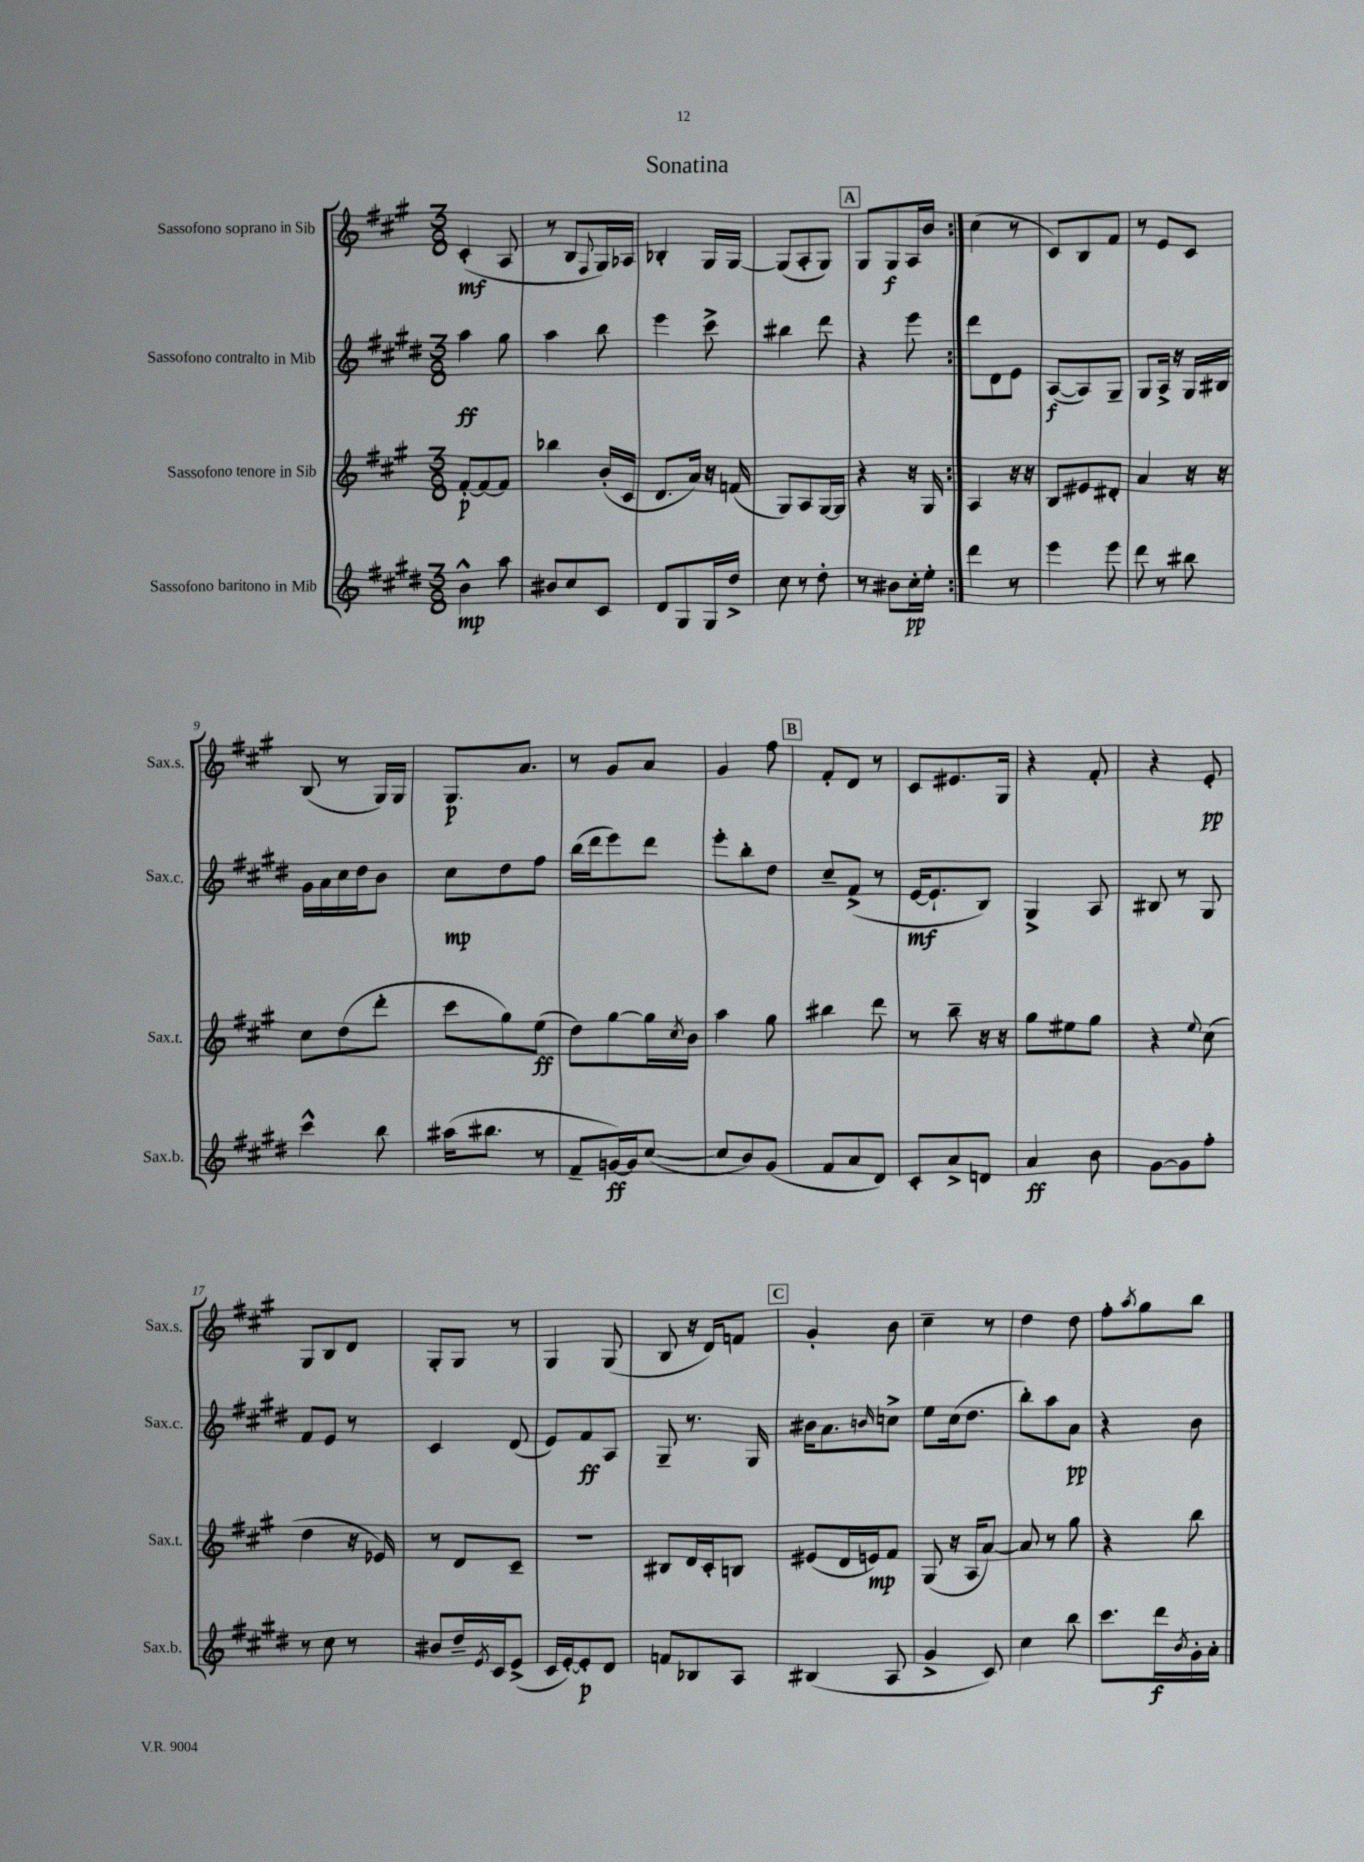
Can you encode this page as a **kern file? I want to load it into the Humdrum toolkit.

**kern	**dynam	**kern	**dynam	**kern	**dynam	**kern	**dynam
*part4	*part4	*part3	*part3	*part2	*part2	*part1	*part1
*staff4	*staff4	*staff3	*staff3	*staff2	*staff2	*staff1	*staff1
*I"Sassofono baritono in Mib	*	*I"Sassofono tenore in Sib	*	*I"Sassofono contralto in Mib	*	*I"Sassofono soprano in Sib	*
*I'Sax.b.	*	*I'Sax.t.	*	*I'Sax.c.	*	*I'Sax.s.	*
*clefG2	*	*clefG2	*	*clefG2	*	*clefG2	*
*k[f#c#g#d#]	*	*k[f#c#g#]	*	*k[f#c#g#d#]	*	*k[f#c#g#]	*
*M3/8	*	*M3/8	*	*M3/8	*	*M3/8	*
=1	=1	=1	=1	=1	=1	=1	=1
4b^^\	mp	[8f#'/L	p	4aa\	ff	(4c#'/	mf
.	.	8f#/_	.	.	.	.	.
8aa\	.	8f#/J]	.	8gg#\	.	8A/	.
=2	=2	=2	=2	=2	=2	=2	=2
8b#X/L	.	4bb-X\	.	4aa\	.	8r	.
8cc#/	.	.	.	.	.	8B/L	.
.	.	.	.	.	.	8qqF#/	.
8c#/J	.	(16b'/LL	.	8bb\	.	16G#/L)	.
.	.	16c#/JJ	.	.	.	16A-X/JJ	.
=3	=3	=3	=3	=3	=3	=3	=3
8d#/L	.	8.d/L	.	4eee\	.	4B-X'/	.
8G#/	.	.	.	.	.	.	.
.	.	16a/Jk)	.	.	.	.	.
16G#/L	.	16r	.	8ccc#^\	.	16G#/LL	.
16dd#^/JJ	.	(16fn/	.	.	.	[16G#/JJ	.
=4	=4	=4	=4	=4	=4	=4	=4
8cc#\	.	8G#/L)	.	4bb#X\	.	(8G#/L]	.
8r	.	8A/	.	.	.	8A'/	.
8dd#'\	.	[16G#/L	.	8ddd#\	.	8G#/J)	.
.	.	16G#/JJ]	.	.	.	.	.
!!LO:REH:place=s1:t=A
=5	=5	=5	=5	=5	=5	=5	=5
8r	.	4r	.	4r	.	8G#/L	.
8b#X\L	.	.	.	.	.	8G#/	f
16cc#'\L	pp	16r	.	8eee\	.	16A/L	.
16ee'\JJ	.	16G#/	.	.	.	16b/JJ	.
=6:|!	=6:|!	=6:|!	=6:|!	=6:|!	=6:|!	=6:|!	=6:|!
4ddd#\	.	4A/	.	8ddd#\L	.	(4cc#\	.
.	.	.	.	8d#\	.	.	.
8r	.	16r	.	8e\J	.	8r	.
.	.	16r	.	.	.	.	.
=7	=7	=7	=7	=7	=7	=7	=7
4eee\	.	8B/L	.	([8A/L	f	8c#/L)	.
.	.	8e#X/	.	8A/])	.	8B/	.
8eee\	.	8d#X'/J	.	8G#~/J	.	8f#/J	.
=8	=8	=8	=8	=8	=8	=8	=8
8ddd#\	.	4a/	.	8G#/L	.	8r	.
8r	.	.	.	16A^/Jk	.	8e/L	.
.	.	.	.	16r	.	.	.
8bb#X\	.	16r	.	16G#/LL	.	8c#/J	.
.	.	16r	.	16B#X/JJ	.	.	.
!!LO:LB:g=z
=9	=9	=9	=9	=9	=9	=9	=9
4ccc#^^\	.	8cc#\L	.	16g#\LL	.	(8B/	.
.	.	.	.	16a\	.	.	.
.	.	(8dd\	.	16cc#\	.	8r	.
.	.	.	.	16dd#\J	.	.	.
8bb\	.	8ddd'\J	.	8b\J	.	16G#/LL)	.
.	.	.	.	.	.	16G#/JJ	.
=10	=10	=10	=10	=10	=10	=10	=10
(16aa#X\KL	.	8ccc#\L	.	8cc#\L	mp	8.G#/L	p
8.bb#X\J	.	.	.	.	.	.	.
.	.	8gg#\)	.	8dd#\	.	.	.
.	.	.	.	.	.	8.a/J	.
8r	.	(8ee\J	ff	8ff#\J	.	.	.
=11	=11	=11	=11	=11	=11	=11	=11
8f#~/L	.	8dd\L)	.	(16bb\LL	.	8r	.
.	.	.	.	16ddd#\J	.	.	.
[16gn/L)	ff	[8gg#\	.	8eee\)	.	8g#/L	.
16g/J]	.	.	.	.	.	.	.
([8cc#/J	.	16gg#\L]	.	8ddd#\J	.	8a/J	.
.	.	8qcc#/	.	.	.	.	.
.	.	16b\JJ	.	.	.	.	.
=12	=12	=12	=12	=12	=12	=12	=12
8cc#/L]	.	4aa\	.	8eee'\L	.	4g#/	.
8b/)	.	.	.	8bb'\	.	.	.
(8g#/J	.	8gg#\	.	8dd#\J	.	8ff#\	.
!!LO:REH:place=s1:t=B
=13	=13	=13	=13	=13	=13	=13	=13
8f#/L	.	4bb#X\	.	8cc#~/L	.	8f#'/L	.
8a/	.	.	.	(8f#^/J	.	8d/J	.
8d#/J)	.	8ddd\	.	8r	.	8r	.
=14	=14	=14	=14	=14	=14	=14	=14
8c#'/L	.	8r	.	[16e/KL	mf	8c#/L	.
.	.	.	.	8.e`/]	.	.	.
8a^/	.	8bb~\	.	.	.	8.e#X/	.
8dn/J	.	16r	.	8B/J)	.	.	.
.	.	16r	.	.	.	16G#/Jk	.
=15	=15	=15	=15	=15	=15	=15	=15
4a/	ff	8gg#\L	.	4G#^/	.	4r	.
.	.	8ee#X\	.	.	.	.	.
8b\	.	8gg#\J	.	8A/	.	8f#'/	.
=16	=16	=16	=16	=16	=16	=16	=16
[8g#\L	.	4r	.	8B#X/	.	4r	.
8g#\]	.	.	.	8r	.	.	.
.	.	8qqee/	.	.	.	.	.
8ff#'\J	.	(8cc#\	.	8G#/	.	8e'/	pp
!!LO:LB:g=z
=17	=17	=17	=17	=17	=17	=17	=17
8r	.	4dd\	.	8f#/L	.	8G#/L	.
8cc#\	.	.	.	8e/J	.	8B/	.
8r	.	16r	.	8r	.	8d/J	.
.	.	16e-X/)	.	.	.	.	.
=18	=18	=18	=18	=18	=18	=18	=18
8b#X/L	.	8r	.	4c#/	.	8G#'/L	.
16dd#~/L	.	8d/L	.	.	.	8G#/J	.
8qe/	.	.	.	.	.	.	.
16c#/J	.	.	.	.	.	.	.
(8e^/J	.	8c#~/J	.	(8d#/	.	8r	.
=19	=19	=19	=19	=19	=19	=19	=19
16c#/LL	.	4.r	.	8e/L)	.	4G#/	.
[16e'/J)	.	.	.	.	.	.	.
8e'/]	p	.	.	8f#/	ff	.	.
8d#/J	.	.	.	8A/J	.	(8G#/	.
=20	=20	=20	=20	=20	=20	=20	=20
8fn/L	.	8B#X/L	.	8G#~/	.	8B/	.
8B-X/	.	16d/L	.	8.r	.	16r	.
.	.	16c#'/J	.	.	.	16d/KL)	.
8A/J	.	8Bn/J	.	.	.	8fn/J	.
.	.	.	.	16G#/	.	.	.
!!LO:REH:place=s1:t=C
=21	=21	=21	=21	=21	=21	=21	=21
(4B#X/	.	(8e#X/L	.	16b#X\KL	.	4g#'/	.
.	.	.	.	8.a\	.	.	.
.	.	16d/L	.	.	.	.	.
.	.	16en/J)	mp	.	.	.	.
.	.	.	.	16qqbn/	.	.	.
8A/	.	8f#/J	.	8ccn^\J	.	8b\	.
=22	=22	=22	=22	=22	=22	=22	=22
4g#^/	.	(8G#/	.	8ee\L	.	4cc#~\	.
.	.	16r	.	(16cc#\k	.	.	.
.	.	16A/KL	.	8.dd#\J	.	.	.
8c#/)	.	[8a/J)	.	.	.	8r	.
=23	=23	=23	=23	=23	=23	=23	=23
4cc#\	.	8a/]	.	8bb'\L)	.	4dd\	.
.	.	8r	.	8aa\	.	.	.
8bb\	.	8gg#\	.	8a\J	pp	8dd\	.
=24	=24	=24	=24	=24	=24	=24	=24
8.ccc#\L	.	4r	.	4r	.	8ff#'\L	.
.	.	.	.	.	.	8qaa/	.
.	.	.	.	.	.	8gg#\	.
16ddd#\L	f	.	.	.	.	.	.
8qb/	.	.	.	.	.	.	.
16g#'\	.	8bb\	.	8b\	.	8bb\J	.
16a'\JJ	.	.	.	.	.	.	.
==	==	==	==	==	==	==	==
*-	*-	*-	*-	*-	*-	*-	*-
